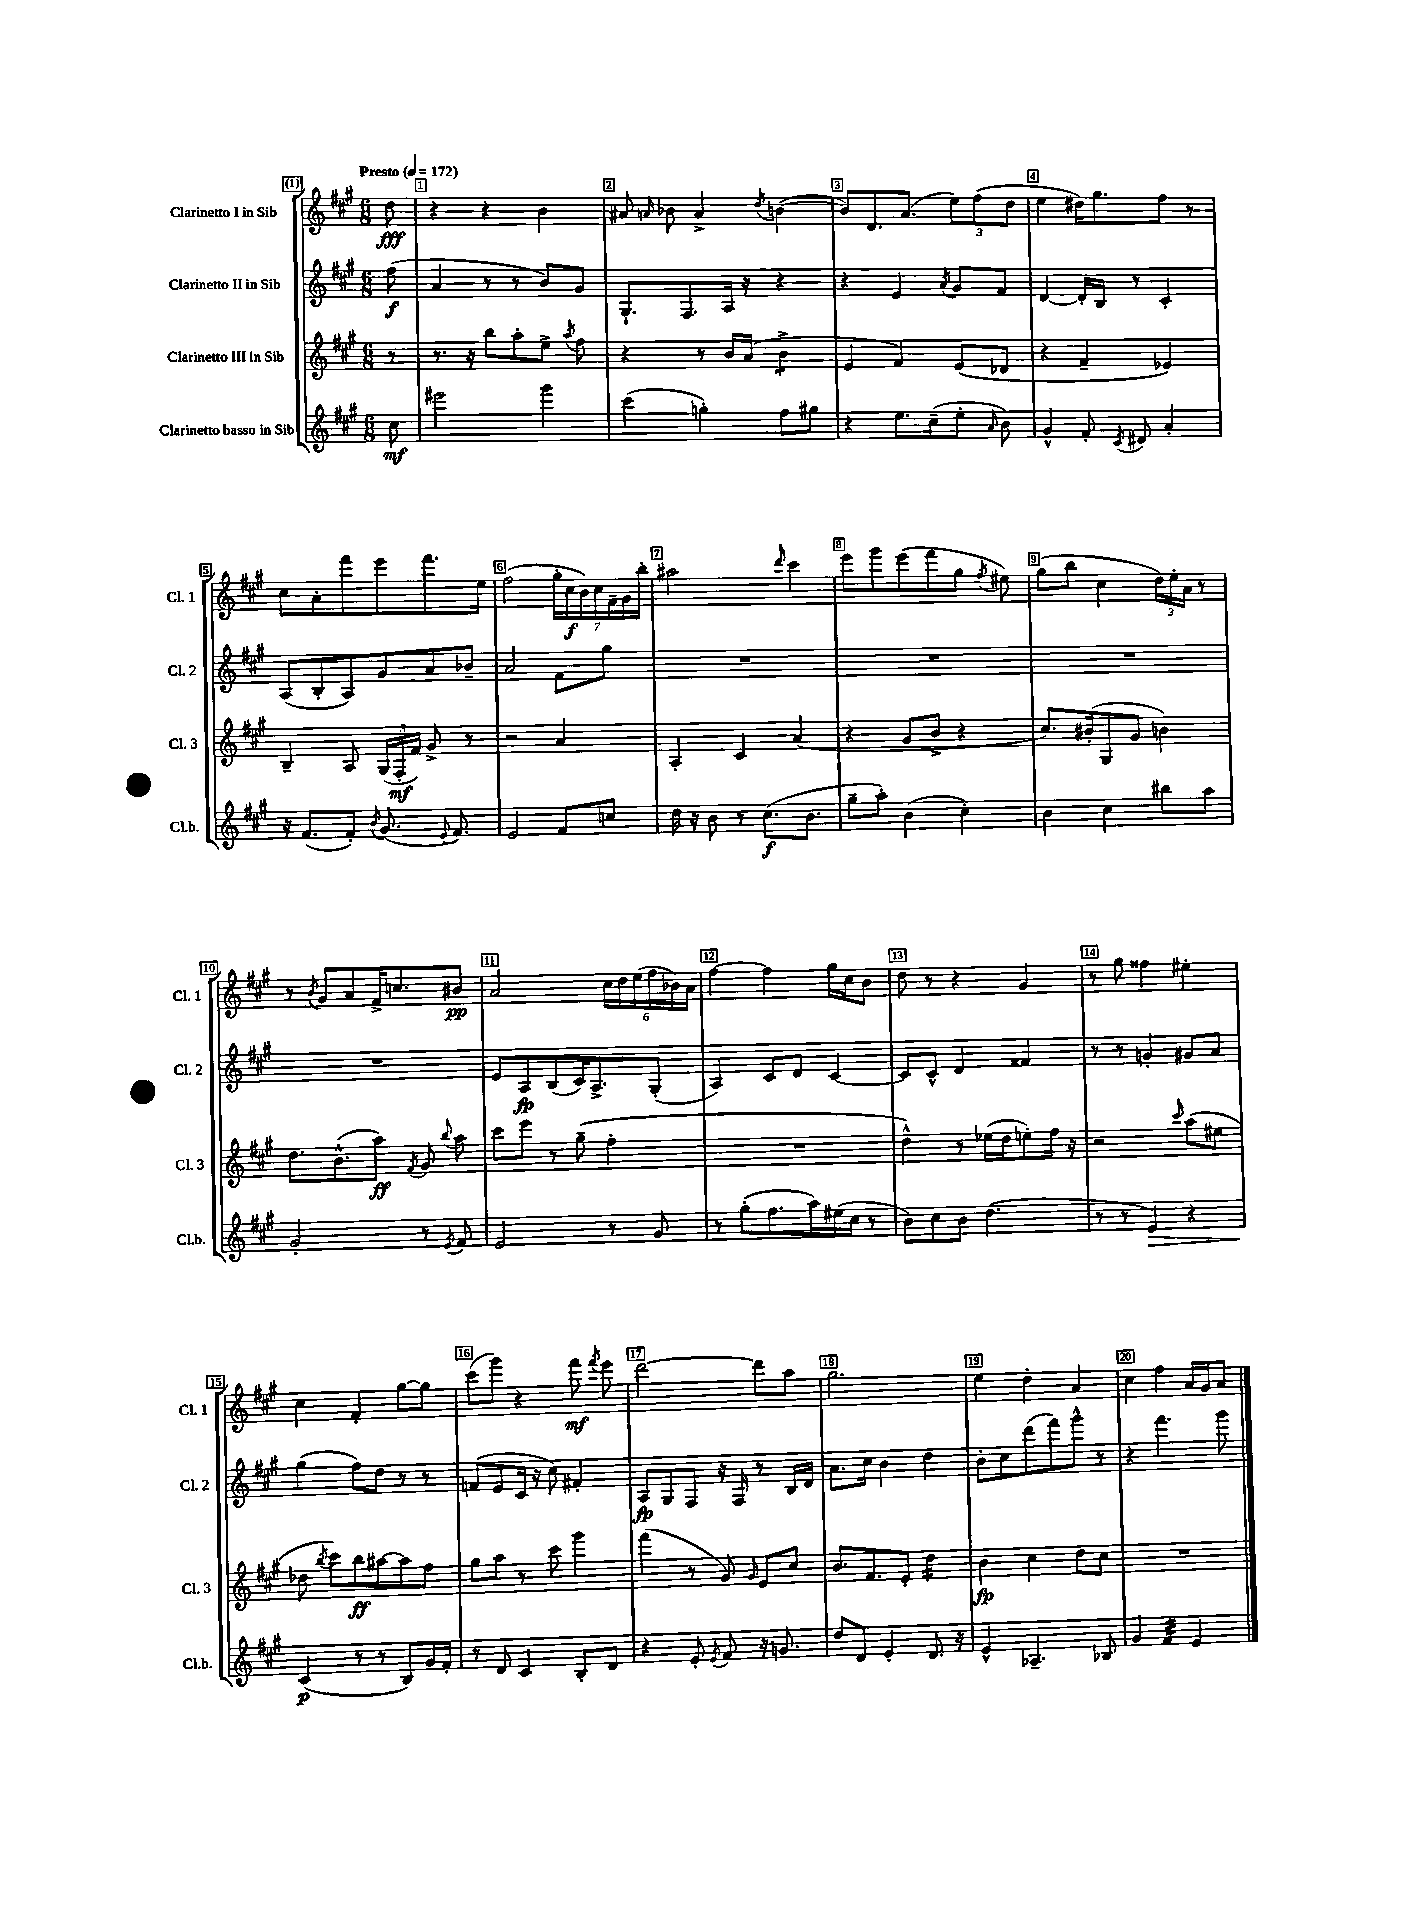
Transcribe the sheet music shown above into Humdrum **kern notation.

**kern	**kern	**kern	**kern
*staff4	*staff3	*staff2	*staff1
*clefG2	*clefG2	*clefG2	*clefG2
*k[f#c#g#]	*k[f#c#g#]	*k[f#c#g#]	*k[f#c#g#]
*M6/8	*M6/8	*M6/8	*M6/8
*MM172	*MM172	*MM172	*MM172
8cc#	8r	(8ff#	8dd
=	=	=	=
2eee#	8.r	4a	4r
.	16r	.	.
.	8bb	8r	4r
.	8aa'	8r	.
4ggg#	8ee^	8b)	4b
.	8qaa	.	.
.	8ff#	8g#	.
=	=	=	=
(4ccc#	4r	8.G#`	8a#
.	.	.	16qqa
.	.	.	8b-
.	.	8.F#	.
4gg')	8r	.	4a^
.	16b	16A	.
.	(16a	16r	.
.	.	.	8qdd
8ff#	4b^	4r	([4b
8gg#	.	.	.
=	=	=	=
4r	4e	4r	8b])
.	.	.	8.d
8.ee	4f#)	4e	.
.	.	.	(8.a
(16cc#~	.	.	.
.	.	8qa	.
8ee'	(8e	8g#	12ee)
.	.	.	(12ff#
16qqa	.	.	.
8b)	8d-	8f#	.
.	.	.	12dd
=	=	=	=
4g#^^	4r	[4d	4ee
8f#'	4f#~	16d']	16dd#)
.	.	16B	8.gg#
8qc#	.	.	.
8d#	.	8r	.
4a'	4e-)	4c#'	8ff#
.	.	.	8r
=	=	=	=
16r	4B~	(8A	8cc#
(8.f#	.	.	.
.	.	8B'	8a'
8f#')	8A	8A)	8fff#
8qb	.	.	.
(8.g#	(24G#	8g#	8eee
.	24F#'	.	.
.	24f#)	.	.
.	8g#^	8a	8.fff#
8qqe	.	.	.
8.f#)	.	.	.
.	8r	8b-~	.
.	.	.	16ee
=	=	=	=
2e	2r	2a	(2ff#
8f#	4a	8f#	28gg#'
.	.	.	28cc#
.	.	.	28b)
.	.	.	28cc#
8cc	.	8gg#	.
.	.	.	28f#~
.	.	.	28g#
.	.	.	28bb'
=	=	=	=
16dd	4A'	2.r	2aa#
16r	.	.	.
8b	.	.	.
8r	4c#	.	.
(8.cc#	.	.	.
.	.	.	16qqddd
.	(4a	.	4ccc#
8.b	.	.	.
=	=	=	=
8gg#~	4r	2.r	8eee
8aa')	.	.	8ggg#
(4b	8g#	.	(8eee
.	8b^	.	8fff#
4cc#')	4r	.	8gg#
.	.	.	8qff#
.	.	.	8ee#)
=	=	=	=
4b	8.cc#)	2.r	(8gg#
.	.	.	8bb
.	(16b#'	.	.
4cc#	8G#	.	4cc#
.	8g#	.	.
8bb#	4b)	.	24dd)
.	.	.	24ee'
.	.	.	24a
8aa	.	.	8r
=	=	=	=
2g#'	8.dd	2.r	8r
.	.	.	8qb
.	.	.	8g#
.	(8.b^^	.	.
.	.	.	8a
.	8aa)	.	16f#^
.	.	.	8.cc
.	8qf#	.	.
8r	8g#	.	.
8qe	8qqbb	.	.
8f#	8aa	.	8b#
=	=	=	=
2e	8ccc#	8e	2a
.	8eee	8A	.
.	8r	(8B	.
.	(8gg#~	16c#)	.
.	.	8.A^	.
8r	4ff#'	.	24cc#
.	.	.	24dd
.	.	.	(24ee
8g#	.	(8G#'	24ff#
.	.	.	24b-)
.	.	.	24a
=	=	=	=
8r	2.r	4A)	[4ff#
(8gg#'	.	.	.
8.ff#	.	8c#	4ff#]
.	.	8d	.
16aa)	.	.	.
(16ee#	.	[4c#	16gg#
16cc#	.	.	16cc#
8r	.	.	8b
=	=	=	=
8b)	4dd^^)	8c#]	8dd
8cc#	.	8c#^^	8r
8b	8r	4d	4r
(4.dd	(16ee-	.	.
.	16dd	.	.
.	8ee')	4f##	4g#
.	16ff#	.	.
.	16r	.	.
=	=	=	=
8r	2r	8r	8r
8r	.	8r	8gg#
4e)	.	4g'	4ff##
.	16qqccc#	.	.
4r	(8aa	8g#	4ee#'
.	8ee#	8a	.
=	=	=	=
(4c#	8dd-	(4gg#	4cc#
.	8qbb	.	.
.	8ccc#)	.	.
8r	8bb	8ff#)	4f#'
8r	[8aa#	8dd	.
8B)	8aa#]	8r	[8gg#
16g#	8ff#	8r	8gg#]
16f#'	.	.	.
=	=	=	=
8r	8gg#	(8f	(8ccc#
8d	8aa	8e	8ggg#)
4c#	8r	16c#	4r
.	.	16r	.
.	8ccc#	8cc#)	.
8B'	4ggg#	4f#'	8fff#
.	.	.	8qfff#
8d	.	.	8eee
=	=	=	=
4r	(4fff#	8A	[2ddd
.	.	8G#	.
8e'	8r	8F#	.
8qe	.	.	.
8f#	8g#)	16r	.
.	.	16F#	.
.	16qqg#	.	.
16r	8e	8r	8ddd]
8.g	.	.	.
.	8cc#	16B	8aa
.	.	16d	.
=	=	=	=
8dd	8.b	8.a	2.gg#
8d	.	.	.
.	8.f#	16cc#	.
4e'	.	4b	.
.	8e'	.	.
8.d	4dd	4dd	.
16r	.	.	.
=	=	=	=
4e^^	4b	8b'	4ee
.	.	8cc#	.
4.A-~	4cc#	(8ddd	4dd'
.	.	8fff#)	.
.	8dd	8ggg#^^	4a
8B-	8cc#	8r	.
=	=	=	=
4g#	2.r	4r	4cc#
4f#	.	4.fff#	4ff#
4e	.	.	16a
.	.	.	16g#
.	.	8ggg#	8a
==	==	==	==
*-	*-	*-	*-
